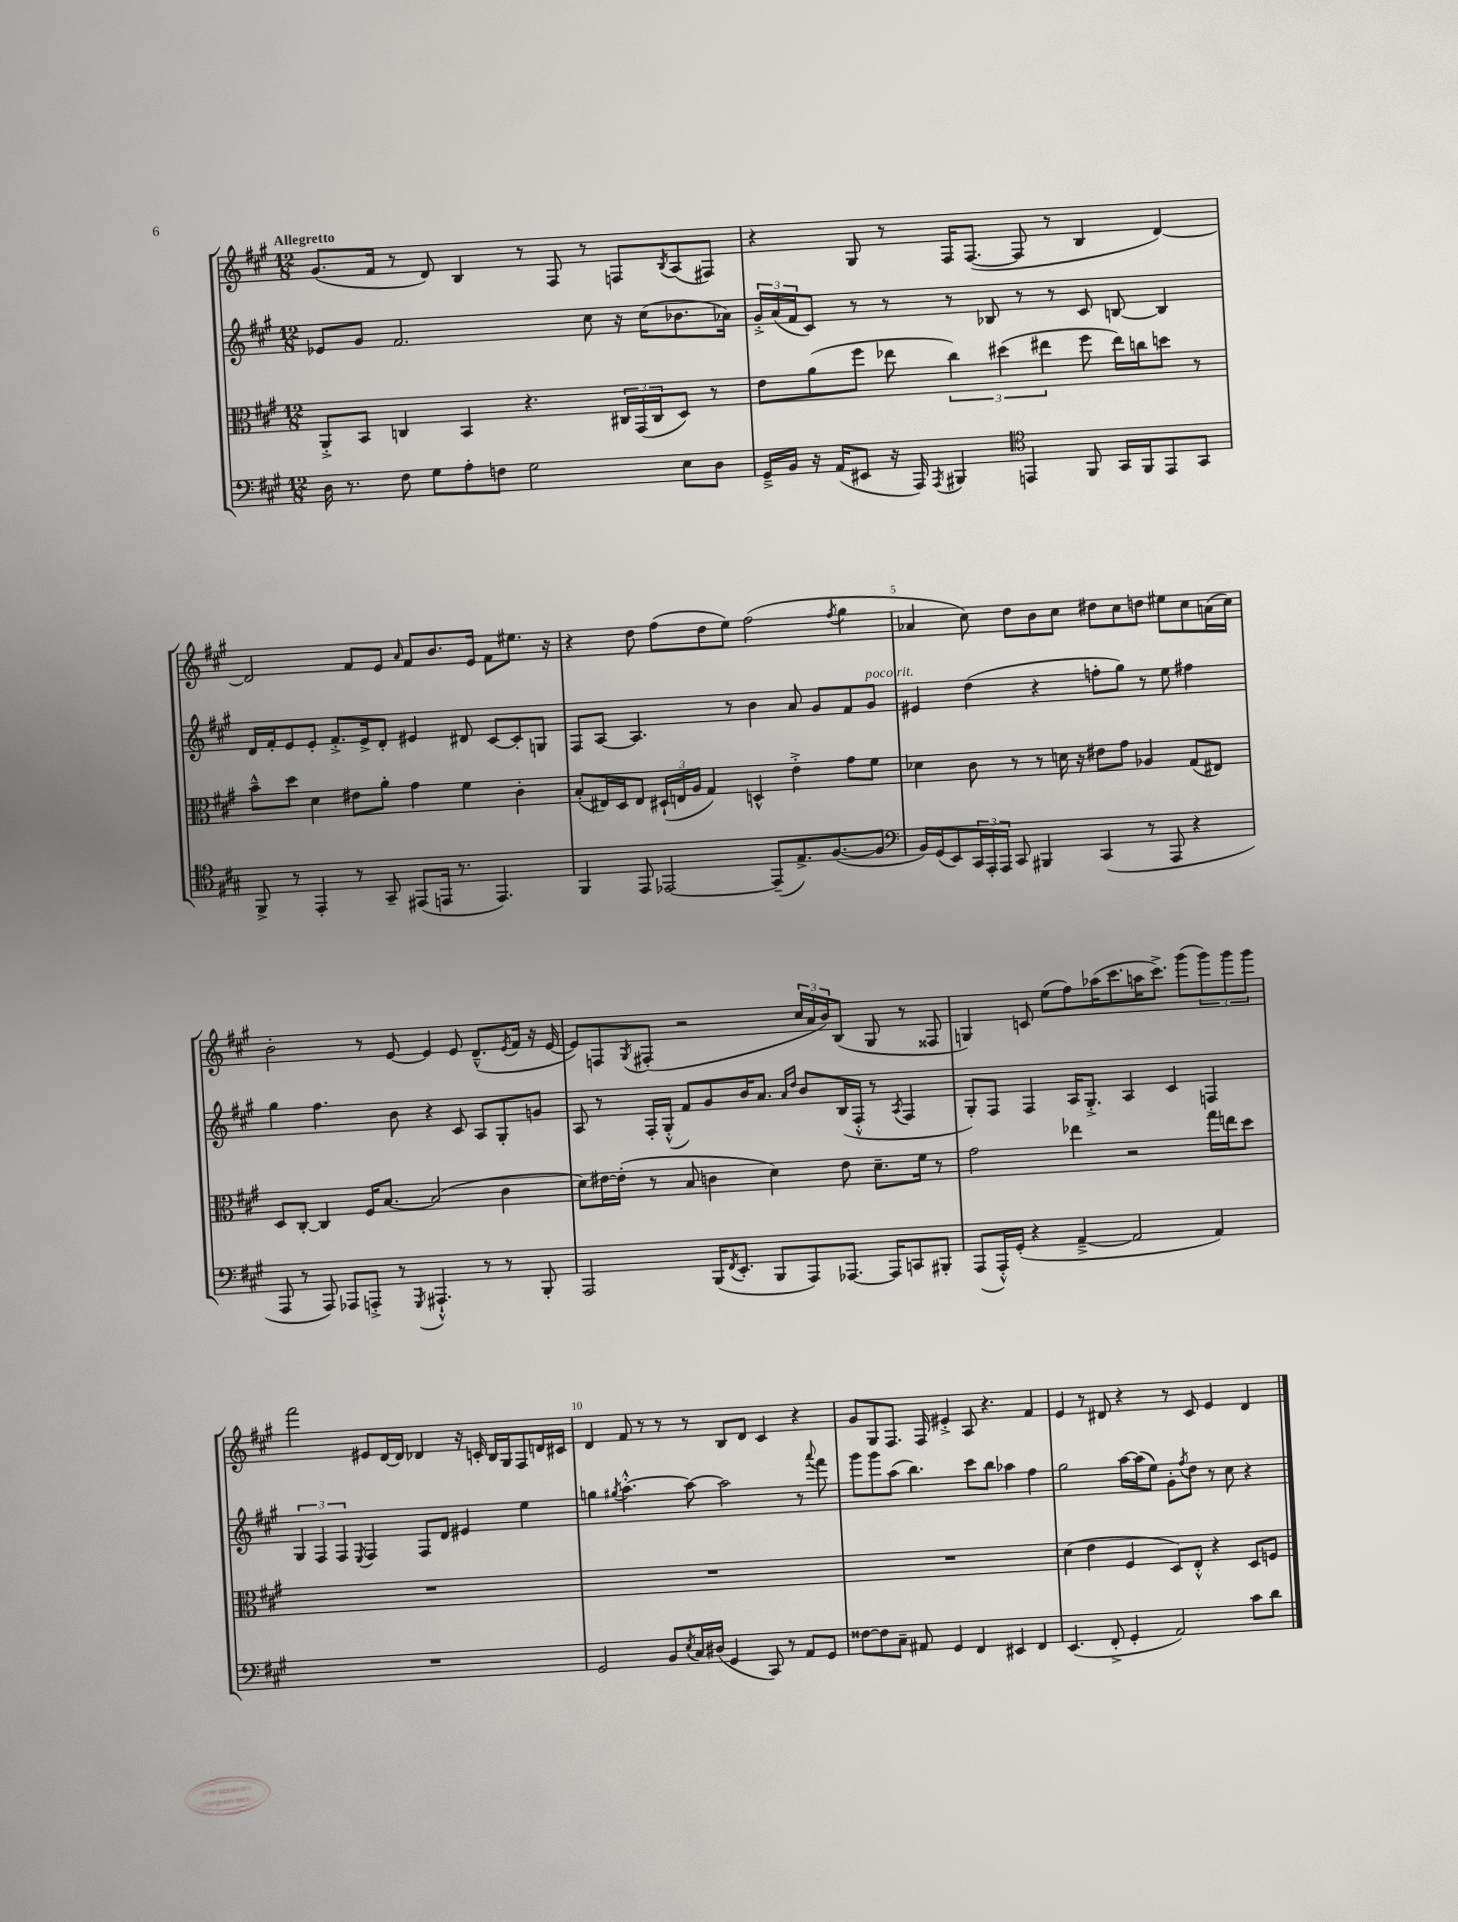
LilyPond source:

<<
\new StaffGroup <<
\new Staff = "s0" {
    \clef treble \key a \major \numericTimeSignature \time 12/8 \tempo "Allegretto"
    gis'8.( fis'16 r8 d'8) b4 r8 fis8 r8 f8 \acciaccatura { b8 } a8( fis8) |
    r4 gis8 r8 fis16 fis8.~( fis8 r8 b4 d'4~) |
    d'2 fis'8 e'8 \grace { a'16 } fis'8 b'8. e'16 fis'8 eis''8. r16 |
    r4 d''8 fis''8( d''8 e''8) fis''2( \acciaccatura { fis''8 } gis''4 |
    aes'4 cis''8) d''8 b'8 cis''8 dis''8 cis''8 d''8 eis''8 cis''8 a'16( cis''16) |
    b'2-. r8 e'8~ e'4 e'8 d'8.---^( \acciaccatura { e'8 } fis'16 r16 e'16~ |
    e'8) f8 \acciaccatura { gis8 } fis8-.( r2 \tuplet 3/2 { cis''16 a'16 b'16) } b8( gis8 r8 fisis8 |
    g4) c'8 e''8( fis''8) aes''16( cis'''8. a''16 cis'''8.->) gis'''8( \tuplet 3/2 { gis'''8) gis'''8 gis'''8 } |
    fis'''2 eis'8 d'16~ d'16 des'4 r16 c'16-. b16 gis16 fis8 d'16 cis'16 |
    d'4 fis'8 r8 r8 r8 b8 d'8 cis'4 r4 |
    gis'8 gis8 fis8. fis16 eis'4-.-> a8 r4. fis'4 |
    e'4 r8 dis'8 r4 r8 cis'8 e'4 dis'4 \bar "|." |
}
\new Staff = "s1" {
    \clef treble \key a \major \numericTimeSignature \time 12/8
    ees'8 gis'8 fis'2. cis''8 r16 cis''16( bes'8. aes'16) |
    \tuplet 3/2 { gis'16-.-> a'16( fis'16 } cis'8) r8 r8 r8 bes8 r8 r8 cis'8 b8~ b4 |
    d'16 fis'16-. e'8 e'8-. fis'8.-.-> e'16-> d'8-. eis'4 dis'8 cis'8~ cis'8-. g8 |
    fis8 a8~ a4. r8 b'4 a'8 gis'8 fis'8 gis'8^\markup { \italic "poco rit." } |
    eis'4 d''4( r4 f''8-. gis''8) r8 e''8 fis''4 |
    gis''4 fis''4. b'8 r4 cis'8 a8 gis8-. g'8 |
    a8 r8 fis16-. gis16-.-^( fis'8) gis'8 b'16 a'8. \grace { a'16 d''16 } b'8 b16( fis16-.-^ r8 \acciaccatura { a8 } fis4 |
    gis8-.) fis8 fis4 a16 gis8.-.-> a4 cis'4 f4 |
    \tuplet 3/2 { gis4 fis4 fis4 } \acciaccatura { e8 } fis4 fis8 d'8 eis'4 e''4 |
    g''4 \acciaccatura { gis''8 } a''4.~-.-^ a''8~ a''2 r8 \appoggiatura { a'''8 } fis'''8 |
    gis'''8 gis'''8 a''8( b''4.) cis'''8 b''8 aes''4 fis''4 |
    gis''2 a''16~ a''16( e''8) gis'8-. \acciaccatura { fis''8 } d''8 r8 cis''8 r4 \bar "|." |
}
\new Staff = "s2" {
    \clef alto \key a \major \numericTimeSignature \time 12/8
    a,8-.-> b,8 c4 b,4 r4. \tuplet 3/2 { cis16 gis,16( cis16 } d8) r8 |
    e'8 a'8( fis''8 ees''8 \tuplet 3/2 { cis''4) dis''4( eis''4 } fis''8 eis''16) c''16 d''8 r8 |
    b'8---^ d''8 d'4 eis'8 a'8-. gis'4 fis'4 cis'4-. |
    b8-.( eis16) d16 eis8 \tuplet 3/2 { dis16-!( e16 a16 } gis4) d4-^ e'4-.-> gis'8 fis'8 |
    des'4 cis'8 r8 r8 d'16 r16 eis'8 gis'8 aes4 gis8( eis8) |
    d8 cis8~-. cis4 fis16 b8.~ b2( cis'4 |
    d'8) eis'16~ eis'16-.( r8 b8 c'4 d'4) eis'8 d'8.-- fis'16 r8 |
    gis'2 ees''4 r2 gis''16 e''16 d''8 |
    R1. |
    R1. |
    R1. |
    d'4( e'4 fis4 d8) e8-.-^ r4 d8 f8 \bar "|." |
}
\new Staff = "s3" {
    \clef bass \key a \major \numericTimeSignature \time 12/8
    d16 r8. fis8 gis8 a8-. f8 gis2 e8 d8 |
    gis,16---> b,16 r16 a,16( eis,8 r16 a,,16) \acciaccatura { a,,8 } bis,,4 \clef tenor e,4 fis,8 gis,16 fis,16 e,8 gis,8 |
    fis,8-> r8 e,4-. r8 gis,8-- eis,8( e,16 r8. e,4.) |
    fis,4 e,8 ees,2~ ees,8--( e8.->) fis8.~( fis8 |
    \clef bass b,16) gis,16( e,8) \tuplet 3/2 { cis,16 a,,16-. a,,16 } cis,8 bis,,4 cis,4( r8 a,,8 r4 |
    a,,8 r8 a,,8) aes,,8 a,,8-.-> r8 \acciaccatura { gis,,8 } ais,,4.-!-^ r8 r8 b,,8-. |
    a,,2 b,,16( \acciaccatura { fis,8 } e,8.-. b,,8 a,,8) aes,,8.~ aes,,16 c,8 bis,,8-. |
    a,,8( a,,16-.-^) gis,16-.( r4 a,4~---> a,2 a,4) |
    R1. |
    gis,2 b,8 \acciaccatura { e8 } cis16 dis16( gis,4 cis,8) r8 a,8 gis,8 |
    fisis8~ fisis8 cis8-- ais,8 gis,4 fis,4 eis,4 fis,4 |
    e,4.( fis,8-.-> gis,4-. a,2) cis'8 d'8 \bar "|." |
}
>>
>>
\layout { \context { \Score \override BarNumber.break-visibility = ##(#f #t #t) barNumberVisibility = #(every-nth-bar-number-visible 5) } }
